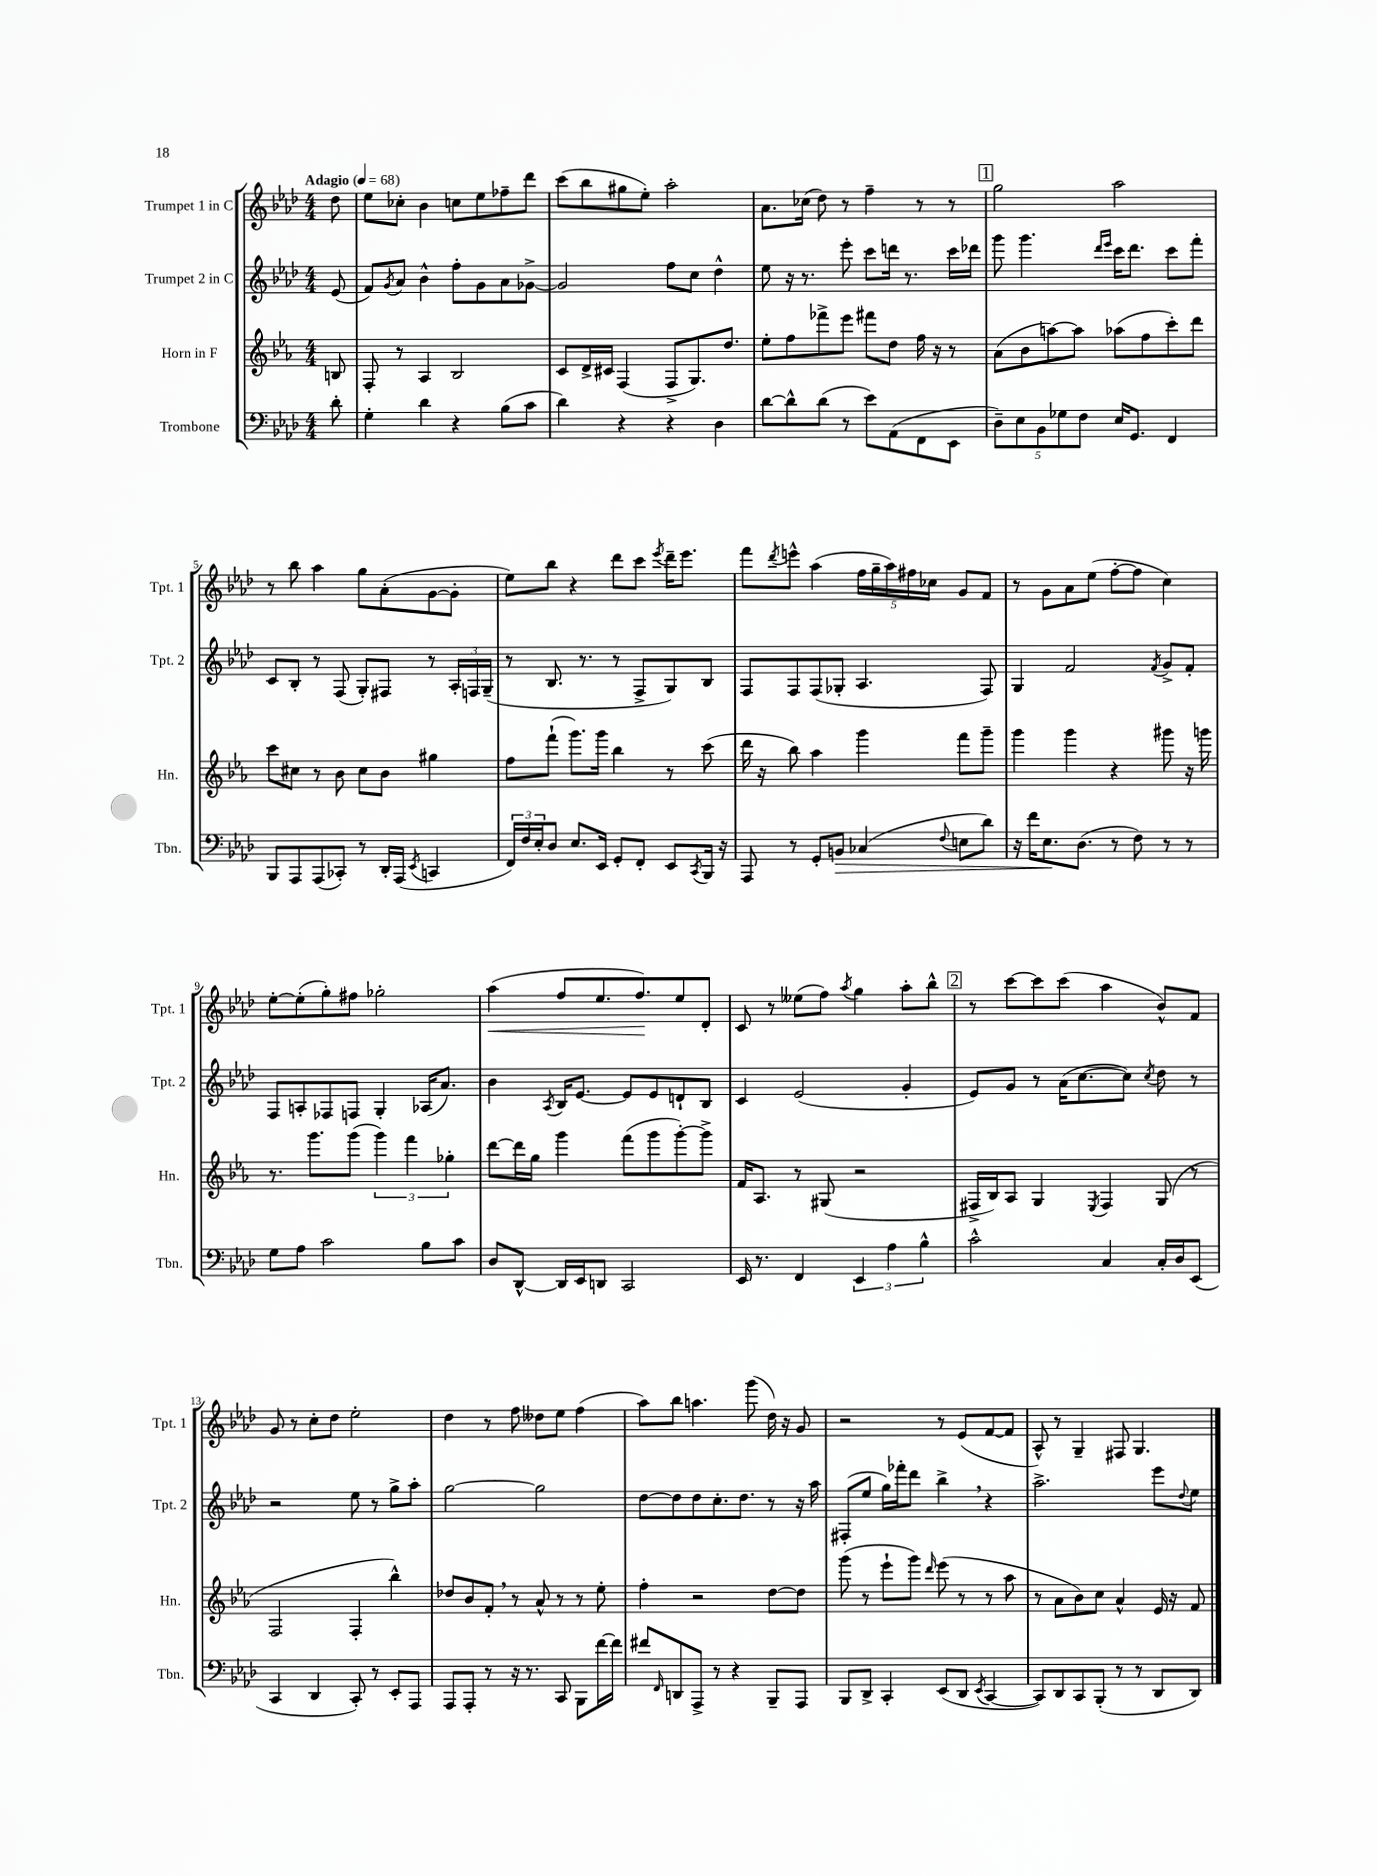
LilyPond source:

<<
\new StaffGroup <<
\new Staff = "s0" \with { instrumentName = "Trumpet 1 in C" shortInstrumentName = "Tpt. 1" } {
    \clef treble \key aes \major \numericTimeSignature \time 4/4 \partial 8 \tempo "Adagio" 4 = 68
    des''8 |
    ees''8 ces''8-. bes'4 c''8 ees''8 fes''8-- des'''8 |
    c'''8( bes''8 gis''8 ees''8-.) aes''2-. |
    aes'8. ces''16( des''8) r8 f''4-- r8 r8 |
    \mark \markup { \box "1" } g''2 aes''2 |
    r8 bes''8 aes''4 g''8 aes'8-.( g'8~ g'8-. |
    ees''8) bes''8 r4 des'''8 c'''8 \acciaccatura { ees'''8 } des'''16-- ees'''8. |
    f'''8 \acciaccatura { des'''8 } e'''8-^ aes''4( \tuplet 5/4 { f''16 g''16-- aes''16) fis''16 ces''16 } g'8 f'8 |
    r8 g'8 aes'8 ees''8( f''8~-. f''8 c''4) |
    ees''8~-. ees''8-.( g''8-.) fis''8 ges''2-. |
    aes''4\<( f''8 ees''8. f''8.\!) ees''8 des'8-. |
    c'8 r8 eeses''8( f''8) \acciaccatura { aes''8 } g''4 aes''8-. bes''8-^ |
    \mark \markup { \box "2" } r8 c'''8~ c'''8 c'''8( aes''4 bes'8-^) f'8 |
    g'8 r8 c''8-. des''8 ees''2-. |
    des''4 r8 f''8 deses''8 ees''8 f''4( |
    aes''8) bes''8 a''4. g'''8( des''16) r16 g'8 |
    r2 r8 ees'8( f'8~ f'8 |
    aes8-^) r8 g4-- fis8 g4. \bar "|." |
}
\new Staff = "s1" \with { instrumentName = "Trumpet 2 in C" shortInstrumentName = "Tpt. 2" } {
    \clef treble \key aes \major \numericTimeSignature \time 4/4 \partial 8
    ees'8( |
    f'8) \acciaccatura { g'8 } aes'8 bes'4-^ f''8-. g'8 aes'8 ges'8~-> |
    ges'2 f''8 c''8 des''4-^ |
    ees''8 r16 r8. ees'''8-. c'''8 d'''16 r8. c'''16 des'''16 |
    \mark \markup { \box "1" } g'''8 g'''4. \grace { des'''16 ees'''16 } c'''16 des'''8. c'''8 f'''8-. |
    c'8 bes8-. r8 f8( g8-.) fis8 r8 \tuplet 3/2 { aes16-. f16 g16--( } |
    r8 bes8. r8. r8 f8-> g8) bes8 |
    f8 f8 f8( ges8-. aes4. f8) |
    g4 f'2 \acciaccatura { f'8 } g'8-> f'8-. |
    f8 a8-. fes8 f8 g4-. aes16( aes'8.) |
    bes'4 \acciaccatura { aes8 } bes16 ees'8.~ ees'8 ees'8 d'8-! bes8 |
    c'4 ees'2( g'4-. |
    \mark \markup { \box "2" } ees'8) g'8 r8 aes'16( c''8.~ c''8) \acciaccatura { c''8 } des''8 r8 |
    r2 ees''8 r8 g''8-> aes''8-. |
    g''2~ g''2 |
    des''8~ des''8 des''8 c''8.-. des''8. r8 r16 aes''16 |
    fis8-.( ees''8 g''16) fes'''16-. des'''8 bes''4-> \breathe r4 |
    aes''2.-> ees'''8 \appoggiatura { des''8 } ees''8 \bar "|." |
}
\new Staff = "s2" \with { instrumentName = "Horn in F" shortInstrumentName = "Hn." } {
    \clef treble \key ees \major \numericTimeSignature \time 4/4 \partial 8
    b8 |
    f8-. r8 aes4 bes2 |
    c'8 d'16-> cis'16 f4( f8-> g8.) d''8. |
    ees''8-. f''8 fes'''8-> ees'''8 fis'''8 d''8 f''16 r16 r8 |
    \mark \markup { \box "1" } aes'8( bes'8 a''8~) a''8 aes''8( f''8 c'''8-.) d'''8 |
    c'''8 cis''8 r8 bes'8 cis''8 bes'8 gis''4 |
    f''8 f'''8-!( g'''8.) g'''16 bes''4 r8 c'''8( |
    d'''16 r16 bes''8) aes''4 g'''4 f'''8 g'''8-- |
    g'''4 g'''4 r4 gis'''8 r16 g'''16 |
    r8. g'''8. g'''8( \tuplet 3/2 { g'''4) f'''4 ges''4-. } |
    d'''8~ d'''16 g''16 g'''4 f'''8( g'''8 g'''8~-.) g'''8-> |
    f'16 aes8. r8 gis8( r2 |
    \mark \markup { \box "2" } fis16-> bes16) aes8 g4 \acciaccatura { ees8 } fis4 g8( r8 |
    f2 f4-. bes''4-^) |
    des''8 bes'8 f'8-. \breathe r8 aes'8-^ r8 r8 ees''8-. |
    f''4-. r2 d''8~ d''8 |
    g'''8( r8 ees'''8-! g'''8) \grace { d'''16 } ees'''8( r8 r8 aes''8 |
    r8 aes'8 bes'8) c''8 aes'4-^ ees'16 r16 f'8 \bar "|." |
}
\new Staff = "s3" \with { instrumentName = "Trombone" shortInstrumentName = "Tbn." } {
    \clef bass \key aes \major \numericTimeSignature \time 4/4 \partial 8
    des'8-. |
    g4-. des'4 r4 bes8( c'8 |
    des'4) r4 r4 des4 |
    des'8~ des'8-^ des'8( r8 ees'8) aes,8( f,8 ees,8 |
    \mark \markup { \box "1" } \tuplet 5/4 { des8--) ees8 bes,8 ges8 f8 } ees16 g,8. f,4 |
    bes,,8 aes,,8 aes,,8( ces,8-.) r8 des,16-. aes,,16( \acciaccatura { ees,8 } c,4 |
    \tuplet 3/2 { f,16) f16 ees16-. } des8 ees8. ees,16 g,8-. f,8-. ees,8 \acciaccatura { c,8 } bes,,16 r16 |
    aes,,8 r8 g,8-. b,8\> ces4( \appoggiatura { f8 } e8 des'8) |
    r16 f'16 ees8.\! des8.( r8 f8) r8 r8 |
    g8 aes8 c'2 bes8 c'8 |
    des8 des,8~-^ des,16 ees,16 d,8 c,2 |
    ees,16 r8. f,4 \tuplet 3/2 { ees,4 aes4 bes4-^ } |
    \mark \markup { \box "2" } c'2-^ c4 c16-. des16 ees,8( |
    c,4 des,4 c,8-.) r8 ees,8-. aes,,8 |
    aes,,8 aes,,8-. r8 r16 r8. c,8 bes,,8 f'16~ f'16 |
    fis'8 \grace { f,16 } d,8 aes,,8-> r8 r4 bes,,8-- aes,,8 |
    bes,,8 des,8-> c,4-. ees,8( des,8 \acciaccatura { ees,8 } c,4~ |
    c,8) des,8 c,8 bes,,8-.( r8 r8 des,8 des,8) \bar "|." |
}
>>
>>
